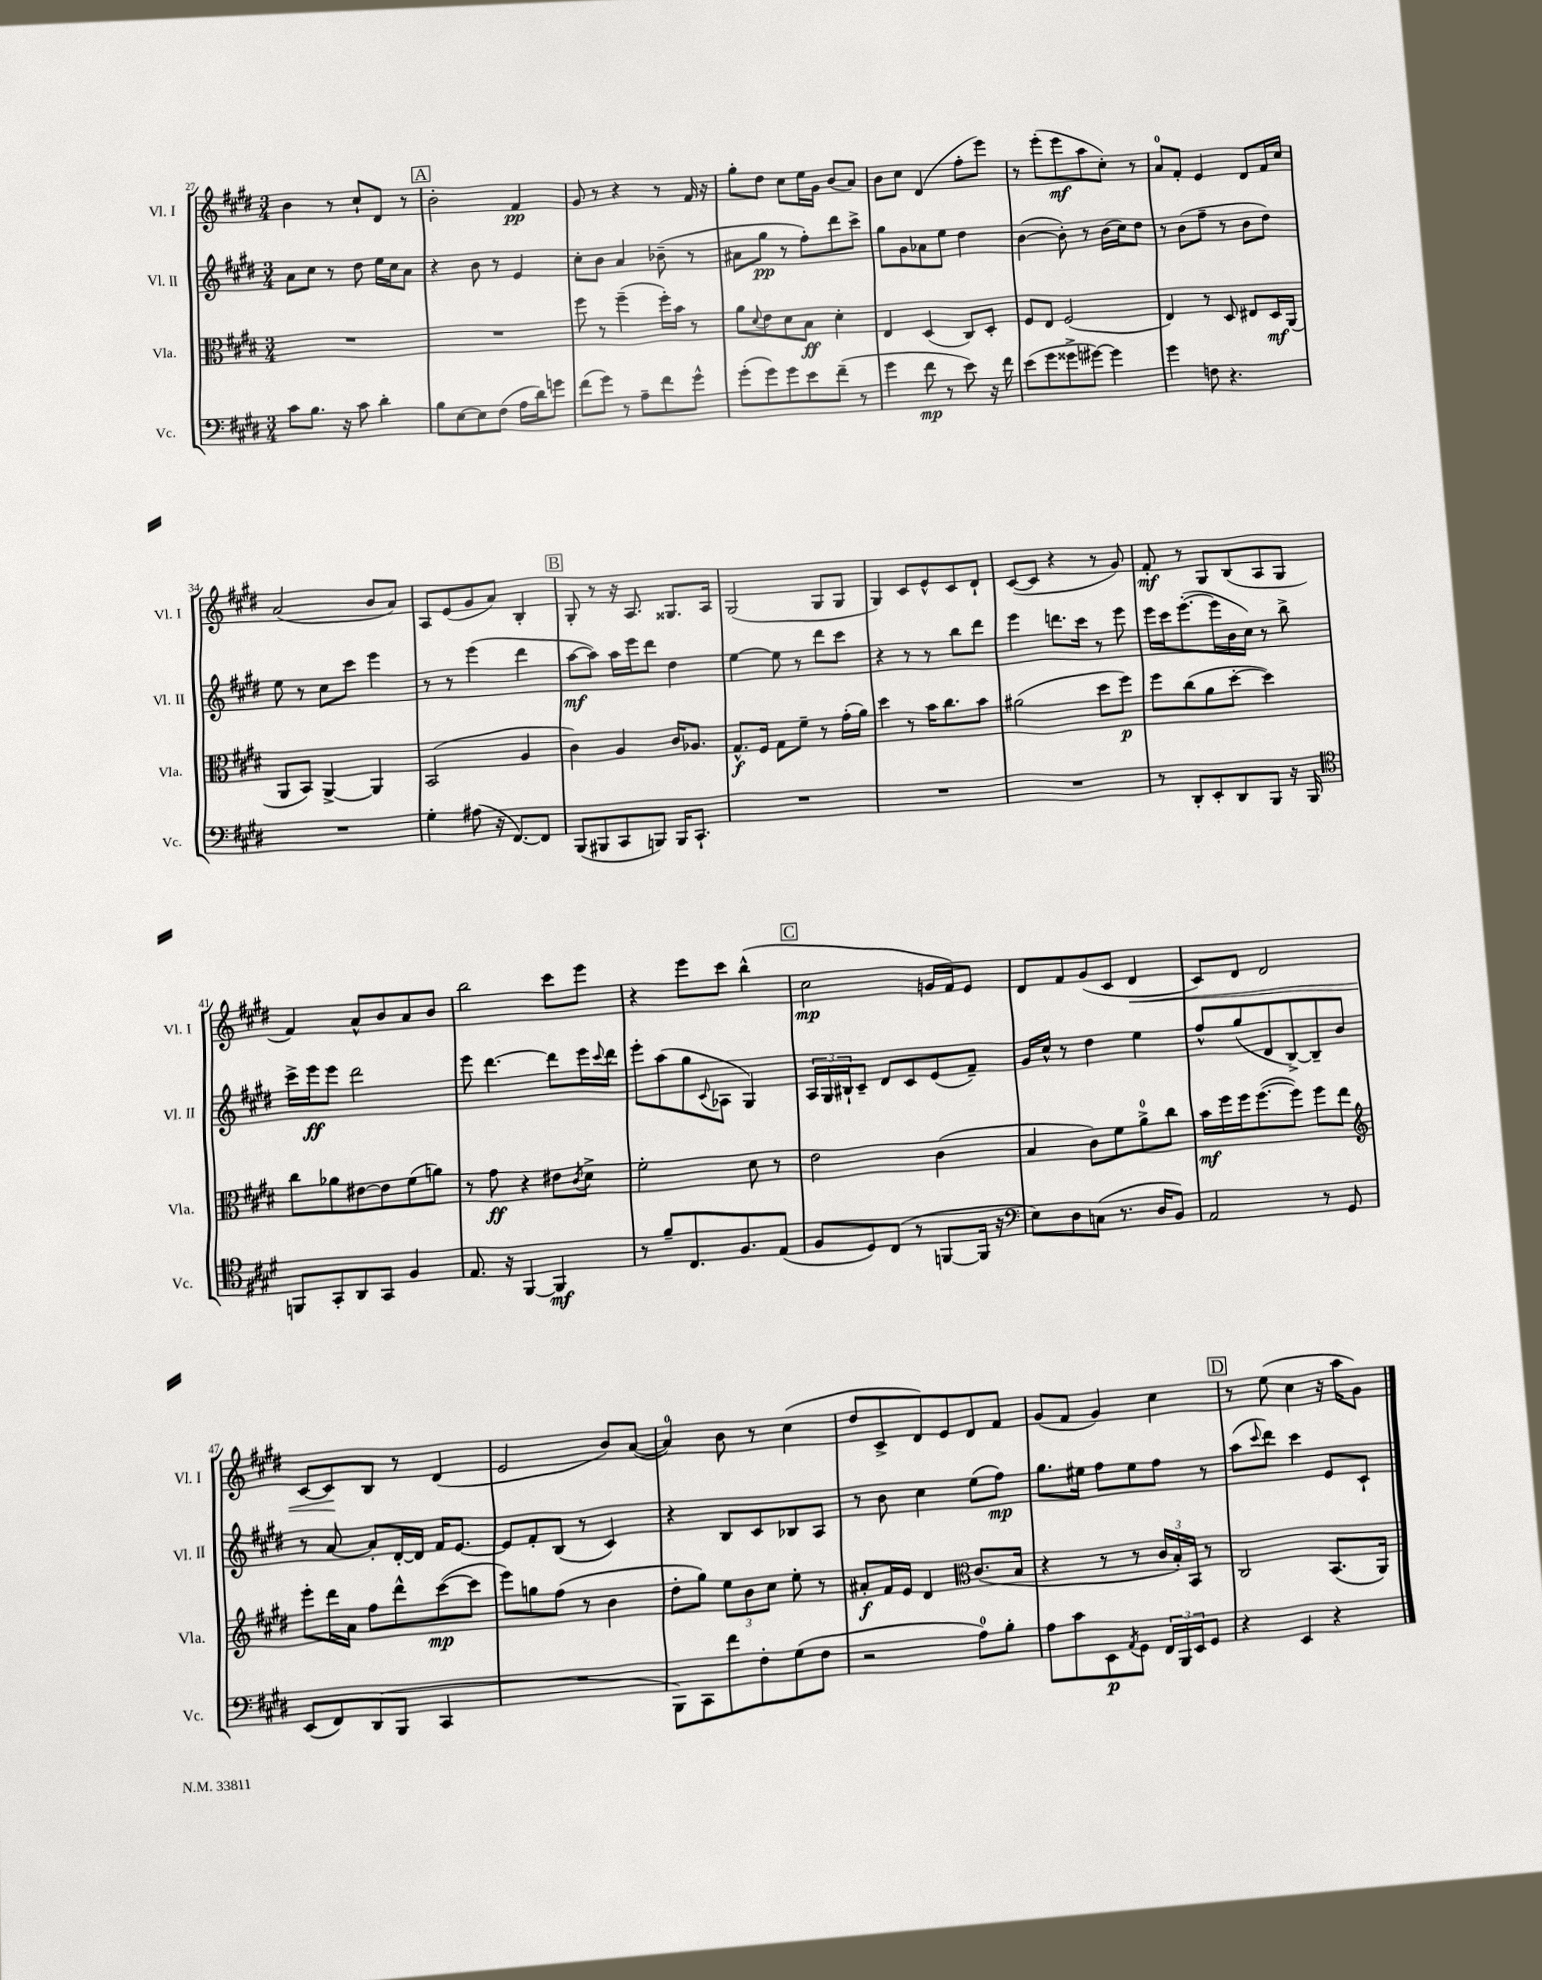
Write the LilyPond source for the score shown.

<<
\new StaffGroup <<
\new Staff = "s0" \with { instrumentName = "Vl. I" shortInstrumentName = "Vl. I" } {
    \clef treble \key e \major \numericTimeSignature \time 3/4
    b'4 r8 cis''8-! dis'8 r8 |
    \mark \markup { \box "A" } b'2-. fis'4\pp |
    gis'8 r8 r4 r8 fis'16 r16 |
    gis''8-. dis''8 cis''8 e''16 gis'16 b'8( a'8) |
    b'8 cis''8 dis'4( fis''8-. e'''8) |
    r8 e'''8-.( e'''8\mf a''8 cis''8-.) r8 |
    a'8-0 fis'8-. e'4 dis'8 fis'16 cis''16 |
    a'2( b'8 a'8) |
    a8 e'8( gis'8 a'8) b4-. |
    \mark \markup { \box "B" } gis8-. r8 r16 a8. gisis8. a16 |
    gis2( gis8 gis8 |
    gis4) cis'8 e'8-^ cis'8 dis'8-! |
    cis'8~( cis'8 r4 r8 gis'8) |
    fis'8-.\mf r8 gis8 b8( a8 gis8 |
    fis'4) a'8-^ b'8 a'8 b'8 |
    b''2 cis'''8 e'''8 |
    r4 e'''8 cis'''8 b''4-^( |
    \mark \markup { \box "C" } cis''2\mp g'16 fis'16) e'8 |
    dis'8 fis'8 gis'8( cis'8 dis'4\< |
    cis'8) dis'8 dis'2 |
    cis'8~ cis'8\! b8 r8 dis'4( |
    e'2 b'8) a'8~( |
    a'4-0) b'8 r8 cis''4( |
    dis''8 cis'8-> dis'8) e'8 dis'8 fis'8 |
    gis'8( fis'8 gis'4) cis''4 |
    \mark \markup { \box "D" } r8 e''8( cis''4 r16 a''16 gis'8) \bar "|." |
}
\new Staff = "s1" \with { instrumentName = "Vl. II" shortInstrumentName = "Vl. II" } {
    \clef treble \key e \major \numericTimeSignature \time 3/4
    a'8 cis''8 r8 dis''8 e''16 cis''16 a'8 |
    \mark \markup { \box "A" } r4 b'8 r8 e'4 |
    cis''8-. b'8 a'4 bes'8--( r8 |
    ais'8 gis''8\pp r8 fis''8-.) dis'''8 cis'''8-> |
    gis''8 gis'8 aes'8 e''8 dis''4 |
    b'4~( b'8-.) r8 b'16( cis''16) dis''8 |
    r8 b'8( fis''8-- r8 b'8 dis''8) |
    e''8 r8 cis''8 cis'''8 e'''4 |
    r8 r8 e'''4( dis'''4 |
    \mark \markup { \box "B" } a''8~\mf a''8) a''16 e'''16 dis'''8 dis''4 |
    e''4~ e''8 r8 dis'''8 cis'''8 |
    r4 r8 r8 b''8 dis'''8 |
    e'''4 d'''8. cis'''16 r8 e'''8 |
    e'''16 cis'''16 e'''8.~-.( e'''16 b'16 cis''16) r8 b''8-> |
    cis'''16-> e'''16\ff e'''8 dis'''2 |
    e'''8 dis'''4.~ dis'''8 e'''16 \appoggiatura { cis'''8 } dis'''16 |
    e'''8-. a''8( gis''8 \appoggiatura { cis'8 } aes8 gis4) |
    \mark \markup { \box "C" } \tuplet 3/2 { a16 gis16 bis16-! } cis'8-- dis'8 cis'8 e'8( fis'8--) |
    gis'16 cis''16-^ r8 dis''4 e''4 |
    fis''8-^ gis''8( dis'8 b8~->) b8-- b'8 |
    r8 a'8~ a'8-. dis'16~-. dis'16 fis'16 e'8.~ |
    e'8 fis'8-. b8( r8 cis'4) |
    r4 b8 cis'8 bes8 a8 |
    r8 b'8 cis''4 e''8( fis''8\mp) |
    gis''8. eis''16 fis''8 eis''8 fis''8 r8 |
    \mark \markup { \box "D" } a''8( \appoggiatura { cis'''8 } dis'''8) cis'''4 e'8 cis'8-! \bar "|." |
}
\new Staff = "s2" \with { instrumentName = "Vla." shortInstrumentName = "Vla." } {
    \clef alto \key e \major \numericTimeSignature \time 3/4
    R2. |
    \mark \markup { \box "A" } R2. |
    fis''8 r8 fis''4--( fis''16-.) b'16 r8 |
    a'8 \appoggiatura { dis'8 } e'8 dis'8 b8\ff dis'4-. |
    e4 dis4( cis8) dis8-. |
    fis8 e8 fis2( |
    e4) r8 dis8 eis8 dis16\mf a,16( |
    a,8 b,8) a,4~-> a,4 |
    b,2( a4 |
    \mark \markup { \box "B" } cis'4) a4 cis'16 aes8. |
    gis8.-^\f fis16 gis8 fis'8-- r8 gis'16-.( a'16) |
    dis''4 r8 b'16 cis''8. b'8 |
    ais'2( dis''8 fis''8\p) |
    fis''8 cis''8( a'8 dis''8~-. dis''4) |
    cis''8 aes'8 eis'8~ eis'8 fis'8( a'8) |
    r8 gis'8\ff r4 eis'8 \acciaccatura { cis'8 } dis'8-> |
    fis'2-. dis'8 r8 |
    \mark \markup { \box "C" } e'2 cis'4( |
    b4 cis'8) fis'8 a'8-0-> cis''8 |
    b'16\mf fis''16 fis''16 fis''8.~( fis''8) fis''8 e''8 |
    \clef treble e'''8-. dis'''16 a'16 fis''8 dis'''8-^ cis'''8~\mp( cis'''8 |
    e'''8) g''8 fis''8( r8 b'4 |
    dis''8-. gis''8) \tuplet 3/2 { e''8 b'8 cis''8 } e''8-. r8 |
    ais'8-.\f fis'16 e'16 dis'4 \clef alto cis'8.( b16 |
    r4 r8 r8 \tuplet 3/2 { cis'16 b16-.) b,16 } r8 |
    \mark \markup { \box "D" } cis2 b,8.( a,16) \bar "|." |
}
\new Staff = "s3" \with { instrumentName = "Vc." shortInstrumentName = "Vc." } {
    \clef bass \key e \major \numericTimeSignature \time 3/4
    cis'8 b8. r16 cis'8 dis'4-. |
    \mark \markup { \box "A" } b8 e8~ e8 fis8( a16 dis'16) g'8 |
    fis'8( gis'8) r8 a8-- fis'8 gis'8-^ |
    gis'8-.( gis'8) gis'8 e'8 fis'8--( r8 |
    gis'4 fis'8\mp r8 e'8) r16 fis'16 |
    e'8( gis'8 gisis'8-> gis'8~) gis'4 |
    gis'4 f8 r4. |
    R2. |
    gis4-. ais8( r16 fis,8.~) fis,8 |
    \mark \markup { \box "B" } b,,8( bis,,8 cis,8 b,,8) b,,16 cis,8.-! |
    R2. |
    R2. |
    R2. |
    r8 dis,8-. e,8-. dis,8 b,,8 r16 b,,16 |
    \clef tenor f,8 gis,8-. a,8 gis,8 fis4 |
    e8. r16 fis,4~ fis,4\mf |
    r8 fis'8-- cis8. fis8. e8( |
    \mark \markup { \box "C" } fis8 dis8) cis8( r8 f,8~ f,16 r16 |
    \clef bass e8) dis8 c8( r8. dis16 b,8) |
    a,2 r8 gis,8 |
    e,8( fis,8) dis,8( b,,8 cis,4 |
    R2. |
    b,,8) cis,8 fis'8 fis8-. gis8( fis8 |
    r2 a8-0) b8-. |
    a8 cis'8 e,8\p \acciaccatura { a,8 } gis,8 \tuplet 3/2 { fis,16 b,,16 e,16 } gis,8 |
    \mark \markup { \box "D" } r4 e,4 r4 \bar "|." |
}
>>
>>
\layout { \context { \Score currentBarNumber = #27 } }
